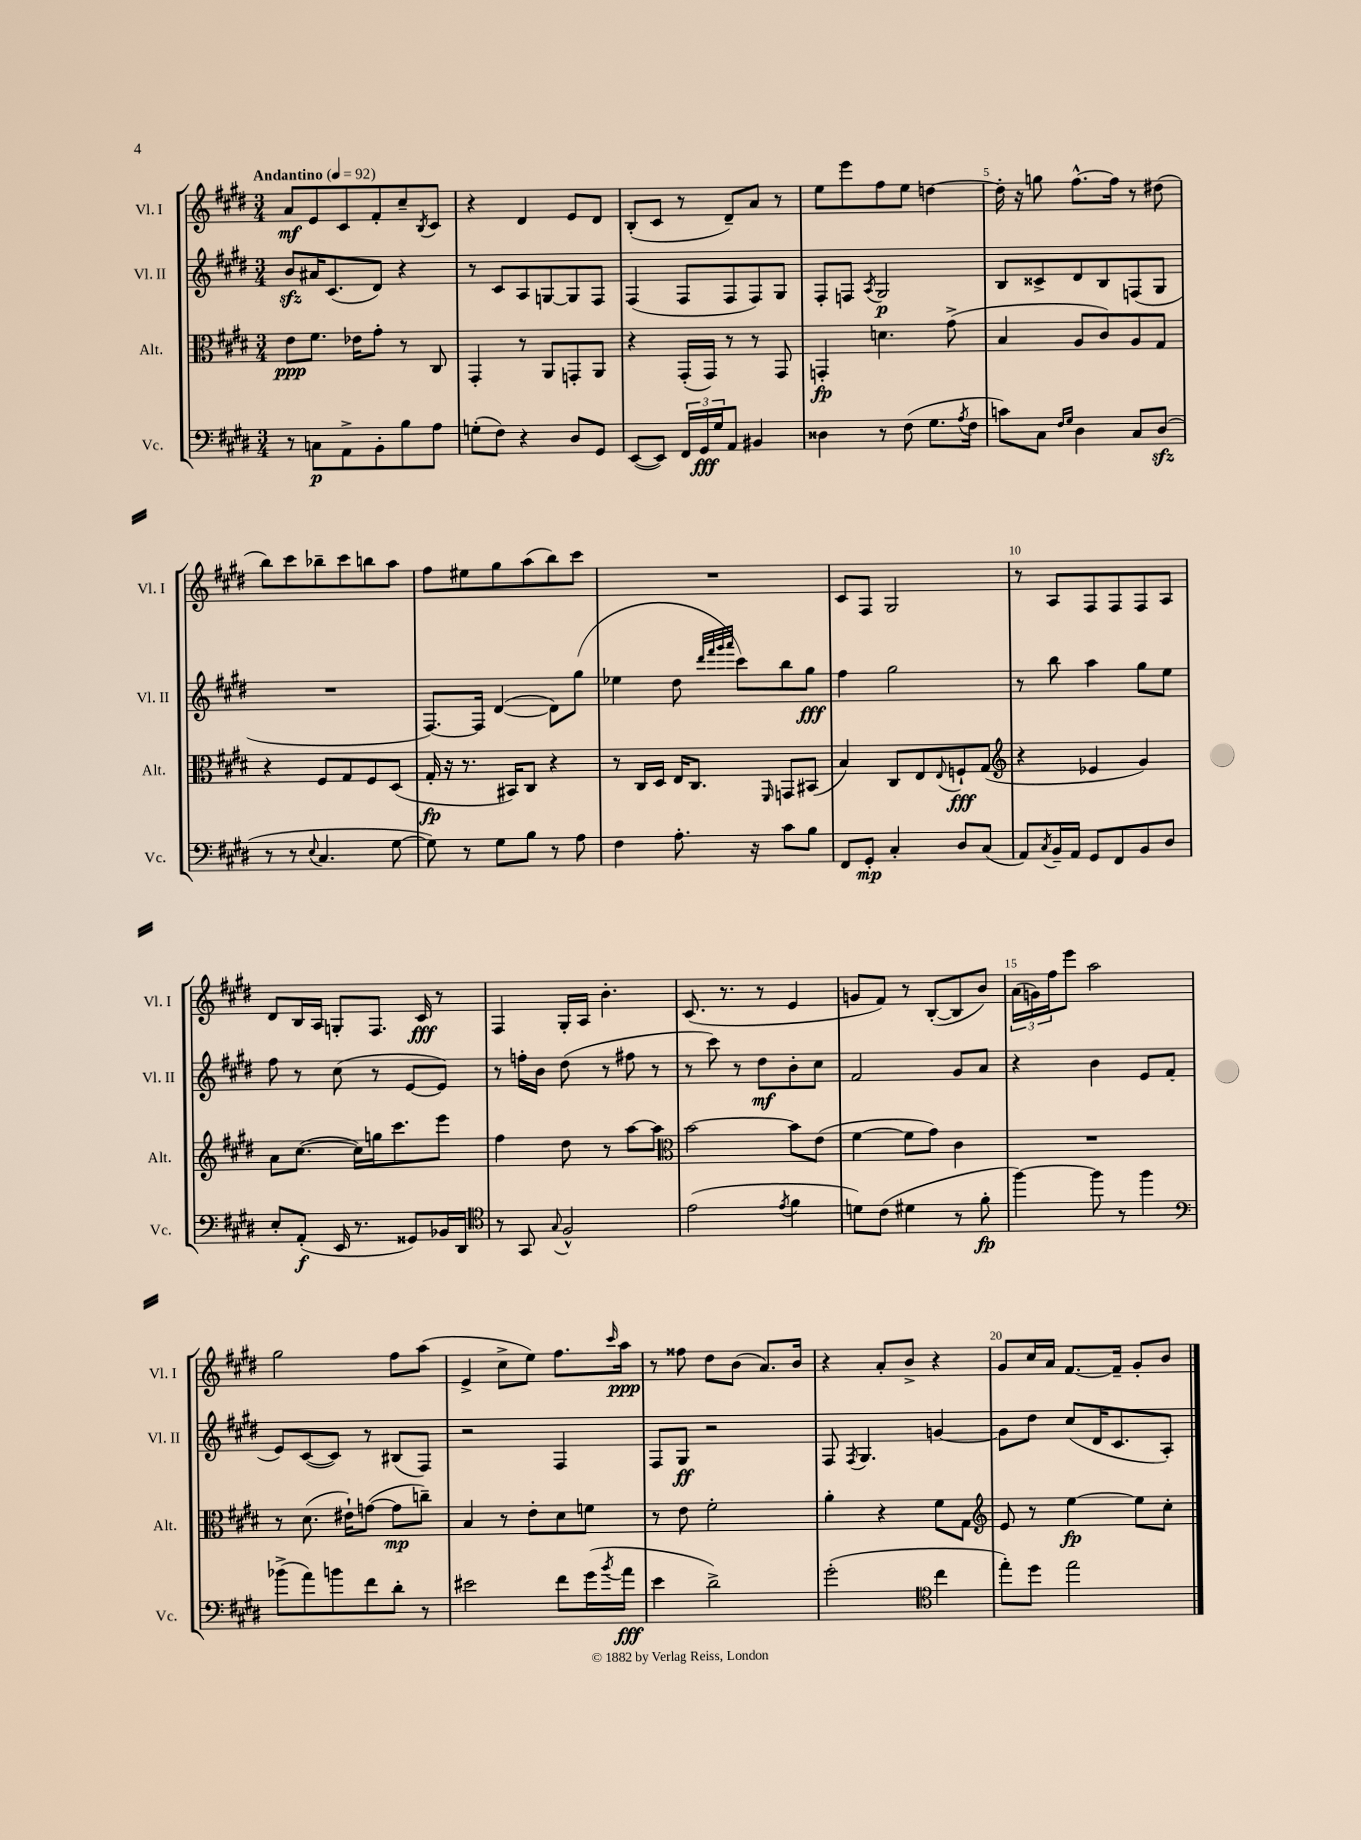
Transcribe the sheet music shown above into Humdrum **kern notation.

**kern	**kern	**kern	**kern
*staff4	*staff3	*staff2	*staff1
*clefF4	*clefC3	*clefG2	*clefG2
*k[f#c#g#d#]	*k[f#c#g#d#]	*k[f#c#g#d#]	*k[f#c#g#d#]
*M3/4	*M3/4	*M3/4	*M3/4
*MM92	*MM92	*MM92	*MM92
8r	8e\L	8b/L	8a/L
8C\L	8.f#\J	16a#/K	8e/
.	.	(8.c#/	.
8AA^\	.	.	8c#/
.	16e-\LK	.	.
8BB'\	8g#'\J	8d#/J)	8f#'/
8B\	8r	4r	8cc#~/
.	.	.	8qB/
8A\J	8C#/	.	8c#/J
=	=	=	=
(8G'\L	4GG#'/	8r	4r
8F#\J)	.	8c#/L	.
4r	8r	8A/	4d#/
.	8AA/L	[8G/	.
8D#/L	8GG'/	8G/]	8e/L
8GG#/J	8AA/J	8F#/J	8d#/J
=	=	=	=
([8EE/L	4r	(4F#/	(8B'/L
8EE/]J)	.	.	8c#/J
24FF#/LL	(16GG#'/LL	8F#/L	8r
24GG#/	.	.	.
.	16GG#/JJ)	.	.
24G#/J	.	.	.
8AA/J	8r	8F#/	8d#~/L)
4BB#/	8r	8F#/)	8a/J
.	8GG#/	8G#/J	8r
=	=	=	=
4D##\	4GG'/	8F#'/L	8ee\L
.	.	8F/J	8eee\
.	.	8qA/	.
8r	4.d\	2G#/	8ff#\
(8F#\	.	.	8ee\J
8.G#\L	.	.	[4dd\
.	(8g#^\	.	.
8qA/	.	.	.
16F#\Jk	.	.	.
=	=	=	=
8c\L)	4B/	8B/L	16dd'\]
.	.	.	16r
8C#\J	.	8c##^/	8gg\
16qqF#/LL	.	.	.
16qqG#/JJ	.	.	.
4D#\	8A/L	8d#/	[8.ff#^^\L
.	8c#/)	8B/	.
.	.	.	16ff#\]Jk
8C#/L	8A/	(8F/	8r
(8D#/J	8G#/J	8G#/J	(8dd#\
=	=	=	=
8r	4r	2.r	8bb\L)
8r	.	.	8ccc#\
8qqE/	.	.	.
4.C#/	8F#/L	.	8bb-~\
.	8G#/	.	8ccc#\
.	8F#/	.	8bb\
[8G#\	(8D#/J	.	8aa\J
=	=	=	=
8G#\])	16G#'/	[8.F#/L)	8ff#\L
.	16r	.	.
8r	8.r	.	8ee#\
.	.	16F#/]Jk	.
8G#\L	.	([4d#/	8gg#\
.	16BB#/LK)	.	.
8B\J	8C#/J	.	(8aa\
8r	4r	8d#\]L)	8bb\)
8A\	.	(8gg#\J	8ccc#\J
=	=	=	=
4F#\	8r	4ee-\	2.r
.	16C#/LL	.	.
.	16D#/JJ	.	.
8.A'\	16E/LK	8dd#\	.
.	8.C#/J	.	.
.	.	32qqddd#/LLL	.
.	.	32qqfff#/	.
.	.	32qqggg#/	.
.	.	32qqaaa/JJJ	.
.	.	8ccc#\L)	.
16r	.	.	.
.	16qqFF#/	.	.
8c#\L	8GG/L	8bb\	.
8B\J	(8BB#/J	8gg#\J	.
=	=	=	=
8FF#/L	4B/)	4ff#\	8c#/L
8GG#'/J	.	.	8F#/J
4C#'/	8C#/L	2gg#\	2G#/
.	8E/	.	.
.	8qqE/	.	.
8D#/L	8F`/	.	.
(8C#/J	(8G#/J	.	.
=	=	=	=
*	*clefG2	*	*
8AA/L)	4r	8r	8r
8qC#/	.	.	.
16BB~/L	.	8bb\	8A/L
16AA/JJ	.	.	.
8GG#/L	4e-/	4aa\	8F#/
8FF#/	.	.	8F#/
8BB/	4g#/)	8gg#\L	8F#/
8D#/J	.	8ee\J	8A/J
=	=	=	=
8E'/L	8a\L	8ff#\	8d#/L
(8AA'/J	([8.cc#\J	8r	16B/L
.	.	.	16A/JJ
16EE/	.	(8cc#\	8G'/L
8.r	16cc#\]LL)	.	.
.	16gg\J	8r	8.F#/J
.	8.ccc#\	.	.
8GG##/L)	.	[8e/L	.
.	.	.	16c#/
16BB-/L	8eee\J	8e/]J)	8r
16DD#/JJ	.	.	.
=	=	=	=
*clefC4	*	*	*
8r	4ff#\	8r	4F#/
8GG#/	.	16ff'\LL	.
.	.	16b\JJ	.
8qqG#/	.	.	.
2F#^^/	8dd#\	(8dd#\	16G#'/LL
.	.	.	16A/JJ
.	8r	8r	4.b'\
.	[8aa\L	8ff#\	.
.	8aa\]J	8r	.
=	=	=	=
*	*clefC3	*	*
(2e\	[2b\	8r	(8.c#/
.	.	8ccc#\)	.
.	.	.	8.r
.	.	8r	.
.	.	8dd#\L	8r
8qe/	.	.	.
4f#\	8b\]L	8b'\	4e/
.	(8e\J	8cc#\J	.
=	=	=	=
8d\L)	[4f#\	2f#/	8g/L
(8c#\J	.	.	8f#/J)
4d#\	8f#\]L	.	8r
.	8g#\J)	.	([8B'/L
8r	4c#\	8g#/L	8B/]
8f#'\	.	8a/J	8b/J)
=	=	=	=
[4ff#\)	2.r	4r	(24a\LL
.	.	.	24g\)
.	.	.	24ff#\J
.	.	.	8eee\J
8ff#\]	.	4b\	2aa\
8r	.	.	.
4ff#\	.	8e/L	.
.	.	(8f#/J	.
=	=	=	=
*clefF4	*	*	*
(8b-^\L	8r	8e/L)	2gg#\
8a\)	(8.d#\	([8c#/	.
8b\	.	8c#/]J)	.
.	16e#`\LK)	.	.
8f#\	([8g\J	8r	.
8d#'\J	8g\]L	(8B#/L	8ff#\L
8r	8cc~\J)	8F#/J)	(8aa\J
=	=	=	=
2e#\	4B/	2r	4e^/
.	8r	.	8cc#^\L
.	8e'\L	.	8ee\J)
8f#\L	8d#\	4F#/	8.ff#\L
(16g#\L	8f\J	.	.
8qb/	.	.	16qqccc#/
16a\JJ	.	.	16aa\Jk
=	=	=	=
4e\	8r	8F#/L	8r
.	8e\	8G#/J	8ff##\
2d#^\)	2f#'\	2r	8dd#\L
.	.	.	(8b\J
.	.	.	8.a/L)
.	.	.	16b/Jk
=	=	=	=
(2g#'\	4a'\	8F#/	4r
.	.	8qF#/	.
.	.	4.G#/	.
.	4r	.	8a'/L
.	.	.	8b^/J
*clefC4	*	*	*
4cc#\	8f#\L	[4g/	4r
.	8G#\J	.	.
=	=	=	=
*	*clefG2	*	*
8ee'\L)	8e/	8g\]L	8g#/L
8dd#\J	8r	8dd#\J	16cc#/L
.	.	.	16a/JJ
2ee\	[4ee\	(8cc#/L	[8.f#/L
.	.	16d#/K	.
.	.	8.c#/	16f#~/]Jk
.	8ee\]L	.	8g#'/L
.	8cc#'\J	8A'/J)	8b/J
==	==	==	==
*-	*-	*-	*-
